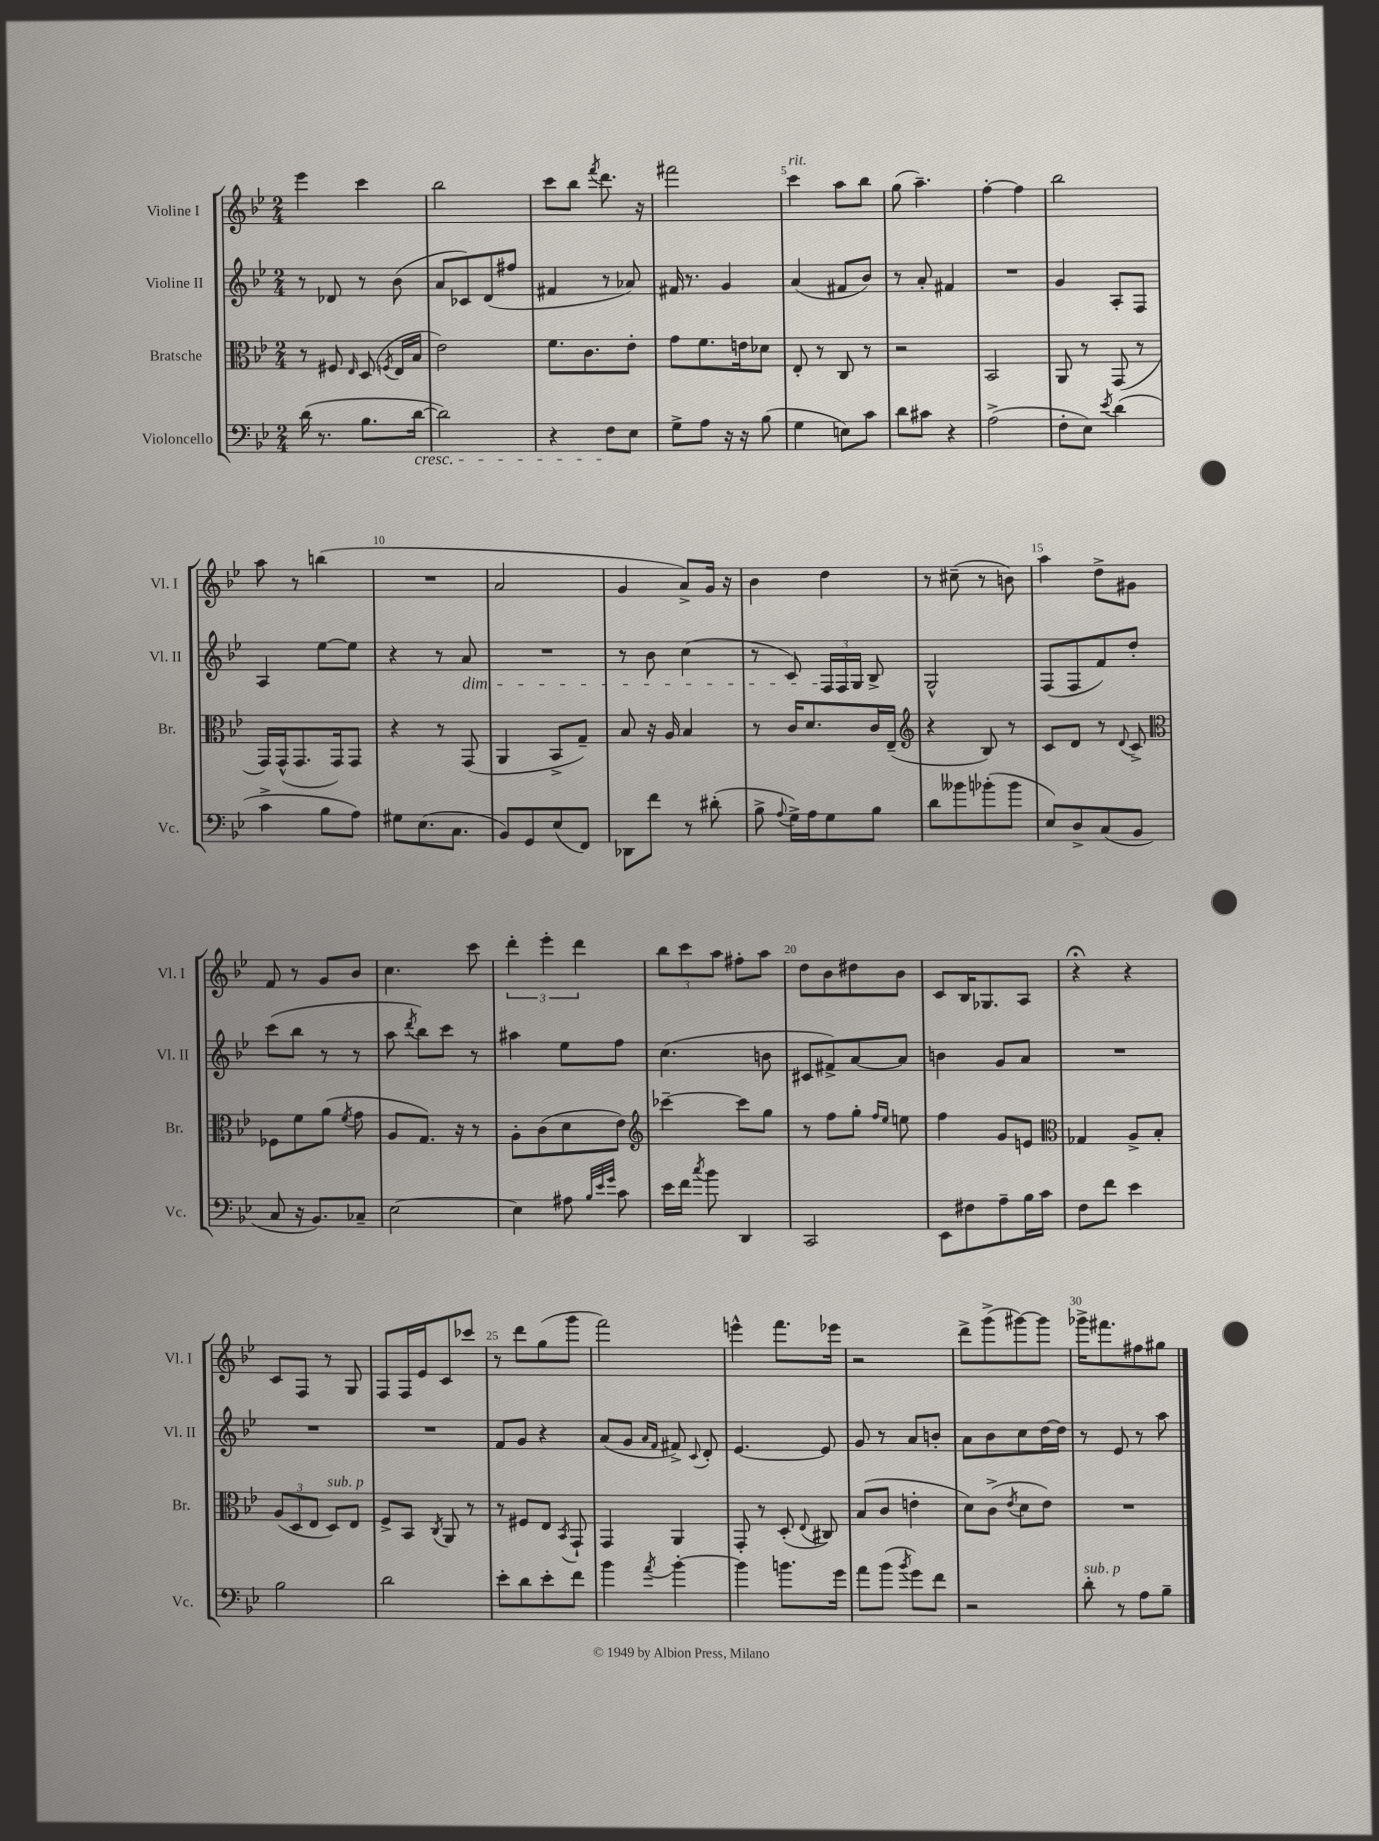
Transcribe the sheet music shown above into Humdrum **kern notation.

**kern	**kern	**kern	**kern
*part4	*part3	*part2	*part1
*staff4	*staff3	*staff2	*staff1
*I"Violoncello	*I"Bratsche	*I"Violine II	*I"Violine I
*I'Vc.	*I'Br.	*I'Vl. II	*I'Vl. I
*clefF4	*clefC3	*clefG2	*clefG2
*k[b-e-]	*k[b-e-]	*k[b-e-]	*k[b-e-]
*M2/4	*M2/4	*M2/4	*M2/4
=1	=1	=1	=1
(16d\	8r	8r	4eee-\
8.r	.	.	.
.	8F#X/	8d-X/	.
.	16qqE-/	.	.
8.B-\L	(8D/	8r	4ccc\
.	8qFn/	.	.
.	16E-/LL	(8b-\	.
!LO:TX:b:i:t=cresc.	!	!	!
[16d\Jk	16B-/JJ	.	.
=2	=2	=2	=2
2d\])	2e-\)	8a/L	2bb-\
.	.	8c-X/)	.
.	.	(8d/	.
.	.	8ff#X/J	.
=3	=3	=3	=3
4r	8.f\L	4f#X/	8ccc\L
.	.	.	8bb-\J
.	8.c\	.	.
.	.	.	8qfff/
8F\L	.	8r	8.ddd\
8E-\J	8e-'\J	8a-X/)	.
.	.	.	16r
=4	=4	=4	=4
8G^\L	8g\L	16f#X/	2fff#X\
.	.	8.r	.
8A\J	8.f\	.	.
16r	.	4g/	.
16r	16en\k	.	.
(8B-\	8d-X\J	.	.
=5	=5	=5	=5
!	!	!	!LO:TX:a:i:t=rit.
4G\	8E-'/	(4a/	4ccc\
.	8r	.	.
8En\L)	8C/	8f#X/L	8aa\L
8c\J	8r	8b-/J)	8bb-\J
=6	=6	=6	=6
8d\L	2r	8r	(8gg\
8c#X\J	.	8a'/	4.aa~\)
4r	.	4f#X/	.
=7	=7	=7	=7
(2A^\	2BB-/	2r	[4ff'\
.	.	.	4ff\]
=8	=8	=8	=8
8F'\L	8AA/	4g/	2bb-\
8E-\J)	8r	.	.
8qe-/	.	.	.
(4d\	(8GG/	8A'/L	.
.	8r	8F/J	.
!!LO:LB:g=z
=9	=9	=9	=9
4c^\	16GG/LL)	4A/	8aa\
.	(16GG^^/J	.	.
.	8.GG/	.	8r
8B-\L	.	[8ee-\L	(4bbn\
.	16GG/k)	.	.
8A\J)	8GG/J	8ee-\J]	.
=10	=10	=10	=10
8G#X\L	4r	4r	2r
(8.E-\	.	.	.
.	8r	8r	.
8.C\J	.	.	.
!	!	!LO:TX:b:i:t=dim.	!
.	(8GG/	8a/	.
=11	=11	=11	=11
8BB-/L)	4AA/	2r	2a/
8GG/	.	.	.
(8E-/	8BB-^/L	.	.
8FF/J)	8G~/J)	.	.
=12	=12	=12	=12
8DD-X\L	8B-/	8r	4g/
8f\J	16r	8b-\	.
.	16A/	.	.
8r	4B-/	(4cc\	8a^/L)
(8d#X'\	.	.	16g/Jk
.	.	.	16r
=13	=13	=13	=13
8B-^\	8r	8r	4b-\
8qqA/	.	.	.
16G^\LL)	16c/KL	8c/)	.
16A\J	8.d/	.	.
8G\	.	24F/LL	4dd\
.	.	24F/	.
.	.	24G/JJ	.
8B-\J	16c/L	8B-^/	.
.	(16E-~/JJ	.	.
=14	=14	=14	=14
*	*clefG2	*	*
8d\L	4r	2G^^/	8r
8b--X\	.	.	(8cc#X~\
(8b-X'\	8B-/)	.	8r
8b-\J	8r	.	8bn\)
=15	=15	=15	=15
8E-/L)	8c/L	(8F/L	4aa\
8D^/	8d/J	8F/	.
(8C/	8r	8f/)	8dd^\L
.	8qqd/	.	.
8BB-/J	8c^/	8dd'/J	8g#X\J
!!LO:LB:g=z
=16	=16	=16	=16
*	*clefC3	*	*
8C/	8F-X\L	(8ccc\L	8f/
16r	8f\	8bb-\J	8r
8.BB-/L)	.	.	.
.	(8a\J	8r	8g/L
.	8qf/	.	.
8C-X~/J	8g\	8r	8b-/J
=17	=17	=17	=17
[2E-\	8A/L	8aa\	4.cc\
.	.	8qddd/	.
.	8.G/J)	8bb-\L)	.
.	.	8ccc\J	.
.	16r	.	.
.	8r	8r	8ccc\
=18	=18	=18	=18
4E-\]	8A'\L	4aa#X\	6ddd'\
.	(8c\	.	.
.	.	.	6eee-'\
8A#X\	8d\	8ee-\L	.
.	.	.	6ddd\
32qqB-/LLL	.	.	.
32qqe-/	.	.	.
32qqg/JJJ	.	.	.
8c\	8e-\J)	8ff\J	.
=19	=19	=19	=19
*	*clefG2	*	*
16e-\LL	[4ccc-X~\	(4.cc\	12bb-\L
16f\JJ	.	.	.
.	.	.	12ccc\
8qcc/	.	.	.
8b-\	.	.	.
.	.	.	12aa\J
4DD/	8ccc-\L]	.	8ff#X'\L
.	8gg\J	8bn\	8aa\J
=20	=20	=20	=20
2CC/	8r	8c#X/L	8dd\L
.	8ff\L	8f#X^/)	8b-\
.	8gg'\J	[8a/	8dd#X\
.	16qqff/LL	.	.
.	16qqee-/JJ	.	.
.	8een\	8a/J]	8b-\J
=21	=21	=21	=21
8EE-\L	4ff\	4bn\	8c/L
8F#X\	.	.	16B-/K
.	.	.	8.G-X/
8A~\	8g/L	8g/L	.
16B-\L	8en/J	8a/J	8A/J
16c\JJ	.	.	.
=22	=22	=22	=22
*	*clefC3	*	*
8F\L	4G-X/	2r	4r;<
8f\J	.	.	.
4e-\	8A^/L	.	4r
.	8B-'/J	.	.
!!LO:LB:g=z
=23	=23	=23	=23
2B-\	(12A/L	2r	8c/L
.	12D/	.	.
.	.	.	8F/J
.	12E-/J	.	.
!	!LO:TX:a:i:t=sub. p	!	!
.	8D/L)	.	8r
.	8E-/J	.	8G/
=24	=24	=24	=24
2d\	8F^/L	2r	8F/L
.	8BB-/J	.	16F/L
.	.	.	16e-/J
.	8qC/	.	.
.	8AA/	.	8c/
.	8r	.	8ccc-X/J
=25	=25	=25	=25
8e-'\L	8r	8f/L	8r
8d\	8F#X/L	8g/J	8ddd\L
8e-'\	8E-/J	4r	(8gg\
.	8qBB-/	.	.
8f\J	8GG`/	.	8ggg\J
=26	=26	=26	=26
4b-\	4GG/	(8a/L	2fff\)
.	.	8g/J	.
.	.	16qqa/LL	.
8qa/	.	16qqf/JJ	.
[4b-'\	4AA/	8f#X^/)	.
.	.	8qqc/	.
.	.	8d'/	.
=27	=27	=27	=27
4b-\]	8GG'/	[4.e-/	4eeen^^\
.	8r	.	.
8.bn\L	(8D'/	.	8.fff\L
.	8qqE-/	.	.
.	8C#X/)	8e-/]	.
16g\Jk	.	.	16eee-X\Jk
=28	=28	=28	=28
8a\L	(8B-/L	8g/	2r
(8b-\J	8c/J	8r	.
8qb-/	.	.	.
8g\L)	4en'\	8a/L	.
8f\J	.	8bn'/J	.
=29	=29	=29	=29
2r	8d\L)	8a\L	8ddd^\L
.	(8c^\J	8b-\	(8ggg^\
.	8qe-/	.	.
.	8d\L	8cc\	[8ggg#X\)
.	8e-\J)	[16dd\L	8ggg#\J]
.	.	16dd\JJ]	.
=30	=30	=30	=30
!LO:TX:a:i:t=sub. p	!	!	!
8d'\	2r	8r	16ggg-X^\KL
.	.	.	8.fff#X\
8r	.	8e-/	.
8A\L	.	8r	8ff#X\
8B-~\J	.	8aa\	8gg#X\J
==	==	==	==
*-	*-	*-	*-
